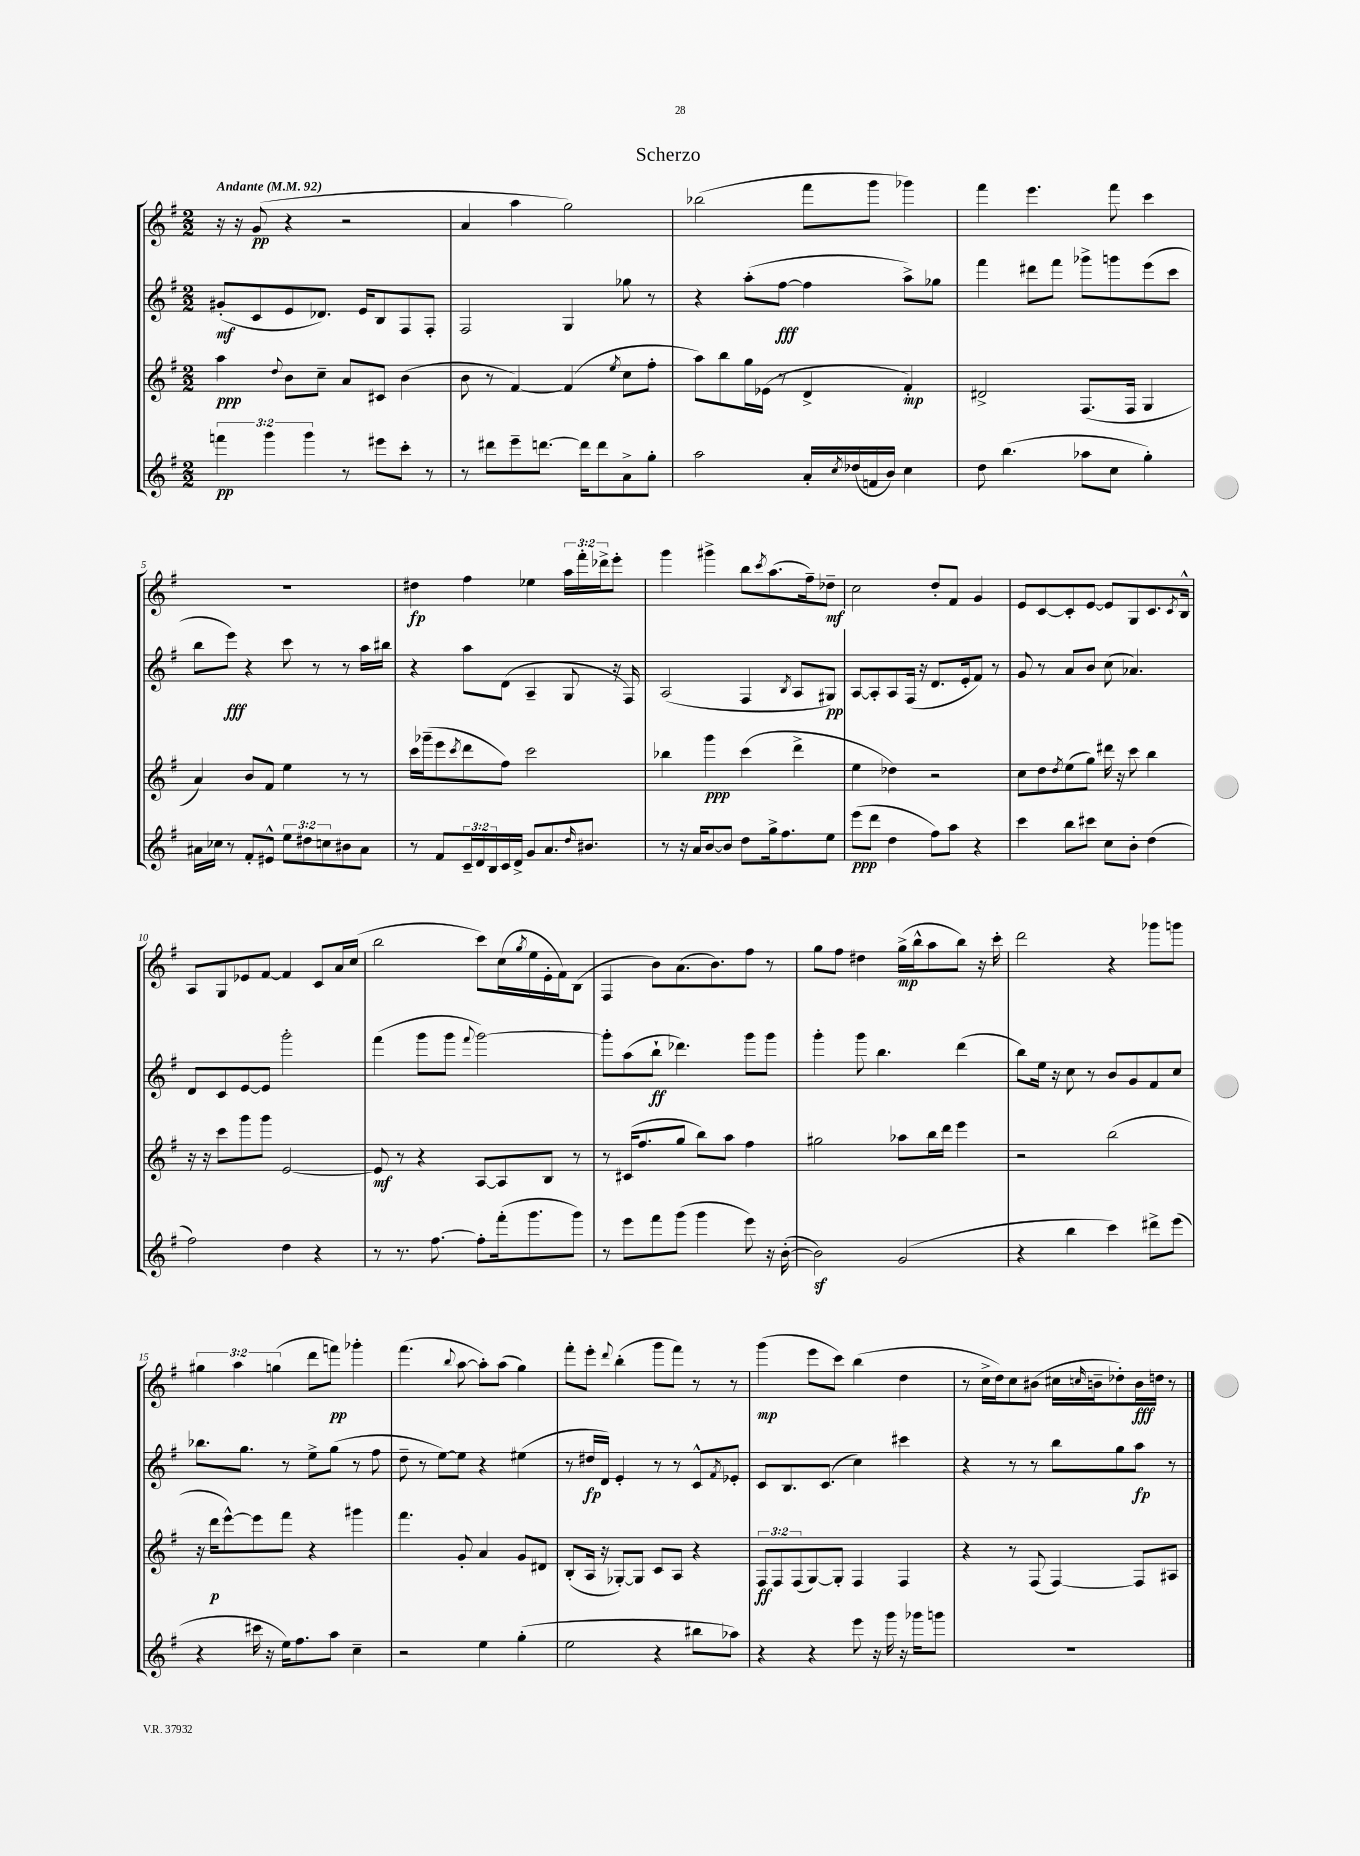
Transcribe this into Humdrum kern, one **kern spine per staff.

**kern	**kern	**kern	**kern
*staff4	*staff3	*staff2	*staff1
*clefG2	*clefG2	*clefG2	*clefG2
*k[f#]	*k[f#]	*k[f#]	*k[f#]
*M2/2	*M2/2	*M2/2	*M2/2
*MM92	*MM92	*MM92	*MM92
6fff	4aa	(8g#'	16r
.	.	.	16r
.	.	8c	(8g
6ggg	.	.	.
.	8qqdd	.	.
.	8b	8e	4r
6ggg	.	.	.
.	8cc~	8.d-)	.
8r	8a	.	2r
.	.	16e	.
8eee#	8c#	8B	.
8ccc'	(4b	8F#	.
8r	.	8F#'	.
=	=	=	=
8r	8b	2F#	4a
8ddd#	8r	.	.
8eee~	[4f#)	.	4aa
[8.ddd	.	.	.
.	(4f#]	4G	2gg)
16ddd]	.	.	.
8ddd	.	.	.
.	8qee	.	.
8a^	8cc	8gg-	.
8gg'	8ff#'	8r	.
=	=	=	=
2aa	8aa)	4r	(2bb-
.	8bb	.	.
.	16gg	(8aa'	.
.	(16e-	.	.
.	8r	[8ff#	.
16a'	4d^	4ff#]	8fff#
8qcc	.	.	.
(16dd-	.	.	.
16f	.	.	8ggg
16b)	.	.	.
4cc	4f#')	8aa^)	4ggg-)
.	.	8gg-	.
=	=	=	=
8dd	2d#^	4fff#	4fff#
(4.bb	.	.	.
.	.	8ddd#	4.eee
.	.	8fff#	.
8aa-	(8.F#	8ggg-^	.
8cc	.	8ggg	8fff#
.	16F#	.	.
4gg')	4G	(8eee	4ccc
.	.	8ccc	.
=	=	=	=
16a#	4a)	8bb	1r
16cc-	.	.	.
8r	.	8eee)	.
8f#'	8b	4r	.
8e#^^	8f#	.	.
12ee	4ee	8ccc	.
12dd#	.	.	.
.	.	8r	.
12cc	.	.	.
8b#	8r	8r	.
8a#	8r	16aa	.
.	.	16bb#	.
=	=	=	=
8r	16ccc	4r	4dd#
.	(16ggg-~	.	.
8f#	8eee	.	.
.	8qccc	.	.
24c~	8ddd	8aa	4ff#
24d	.	.	.
24B	.	.	.
16c	8ff#)	(8d	.
16d^	.	.	.
8g	2ccc	4A~	4ee-
8.a	.	.	.
.	.	8G	24aa
.	.	.	24fff#'
16qqdd	.	.	.
8.b#	.	.	.
.	.	.	24ddd-^
.	.	16r	8eee'
.	.	16F#)	.
=	=	=	=
8r	4bb-	(2A	4ggg
16r	.	.	.
16a	.	.	.
[8b	4ggg	.	4ggg#^
8b]	.	.	.
8dd	(4ccc	4F#	8bb
.	.	.	8qccc
16gg^	.	.	(8.aa
8.ff#	.	.	.
.	.	8qB	.
.	4ddd^	8A	.
.	.	.	16ff#~)
8ee	.	8G#)	8dd-~
=	=	=	=
(8eee	4ee	[8A	2cc
8ddd	.	8A']	.
4dd	4dd-)	8A	.
.	.	(16F#	.
.	.	16r	.
8ff#)	2r	8.d	8dd'
8aa	.	.	8f#
.	.	16e'	.
4r	.	8f#)	4g
.	.	8r	.
=	=	=	=
4ccc	8cc	8g	8e
.	8dd	8r	[8c
.	8qdd	.	.
8bb	(8ee	8a	8c']
8ccc#	8gg)	8b	[8e
8cc	16ddd#	(8cc	8e]
.	16r	.	.
8b'	8ccc	4.a-)	8G
(4dd	4bb	.	8.c
.	.	.	8qc
.	.	.	16B^^
=	=	=	=
2ff#)	16r	8d	8A
.	16r	.	.
.	8ccc	8c	8G
.	8ggg	[8e	8e-
.	8ggg	8e]	[8f#
4dd	[2e	2ggg'	4f#]
4r	.	.	8c
.	.	.	16a
.	.	.	(16cc
=	=	=	=
8r	8e]	(4fff#	2bb
8.r	8r	.	.
.	4r	8ggg	.
[8.ff#	.	.	.
.	.	8ggg	.
.	.	8qqfff#	.
8ff#']	[8A	[2ggg)	8ccc)
(16fff#'	8A]	.	(16cc
.	.	.	8qgg
8.ggg	.	.	16ee
.	8B	.	16e'
.	.	.	16f#)
8ggg)	8r	.	(8B
=	=	=	=
8r	8r	8ggg']	4F#
8eee	(16c#	(8aa	.
.	8.ff#	.	.
8fff#	.	8bb`	8b)
(8ggg	8gg	4.ddd-)	(8.a
4ggg	8bb)	.	.
.	.	.	8.b)
.	8aa	.	.
8eee)	4ff#	8ggg	8ff#
16r	.	8ggg	8r
([16b'	.	.	.
=	=	=	=
2b])	2gg#	4ggg'	8gg
.	.	.	8ff#
.	.	8ggg	4dd#
.	.	4.bb	.
(2g	8aa-	.	(16gg^
.	.	.	16bb^^
.	16bb	.	8aa
.	16ddd	.	.
.	4eee	(4ddd	8bb)
.	.	.	16r
.	.	.	16ccc'
=	=	=	=
4r	2r	8bb)	2ddd
.	.	16ee	.
.	.	16r	.
4bb	.	8cc	.
.	.	8r	.
4ccc)	(2bb	8b	4r
.	.	8g	.
8ddd#^	.	8f#	8ggg-
(8eee	.	8cc	8ggg
=	=	=	=
4r	16r	8.bb-	6gg#
.	16ddd	.	.
.	[8eee^^)	.	.
.	.	.	6aa
.	.	8.gg	.
16ccc#	8eee]	.	.
16r	.	.	.
.	.	.	(6gg
16ee)	8fff#	8r	.
8.ff#	.	.	.
.	4r	8ee^	8ddd
8aa	.	(8gg	8fff)
4cc~	4ggg#	8r	4ggg-'
.	.	8ff#	.
=	=	=	=
2r	4.fff#	8dd~	(4.fff#
.	.	8r	.
.	.	[8ee)	.
.	.	.	8qqbb
.	8g'	8ee]	[8aa
4ee	4a	4r	8aa'])
.	.	.	(8aa
(4gg'	8g	(4ee#	4gg)
.	8d#	.	.
=	=	=	=
2ee	(8B'	8r	8fff#'
.	16A	16dd#	8eee'
.	16r	16d)	.
.	.	.	8qqddd
.	[8G-')	4e'	(4bb'
.	8G-]	.	.
4r	8c	8r	8ggg
.	8A	8r	8fff#)
8bb#	4r	8c^^	8r
.	.	8qf#	.
8aa-)	.	8e-'	8r
=	=	=	=
4r	12F#	8c	(4ggg
.	12F#	.	.
.	.	8.B	.
.	(12F#	.	.
4r	[8G)	.	8eee
.	.	(8.c	.
.	8G']	.	8ccc)
8eee	4F#	4cc)	(4bb
16r	.	.	.
16ggg	.	.	.
16r	4F#	4ccc#	4dd
16ggg-	.	.	.
8ggg	.	.	.
=	=	=	=
1r	4r	4r	8r
.	.	.	16cc^
.	.	.	16dd)
.	8r	8r	8cc
.	(8F#	8r	(8b#
.	[4F#)	8bb	16cc#
.	.	.	16qqcc
.	.	.	16b~
.	.	8gg	8dd-')
.	8F#]	8aa	16b
.	.	.	16dd
.	8A#	8r	8r
==	==	==	==
*-	*-	*-	*-
